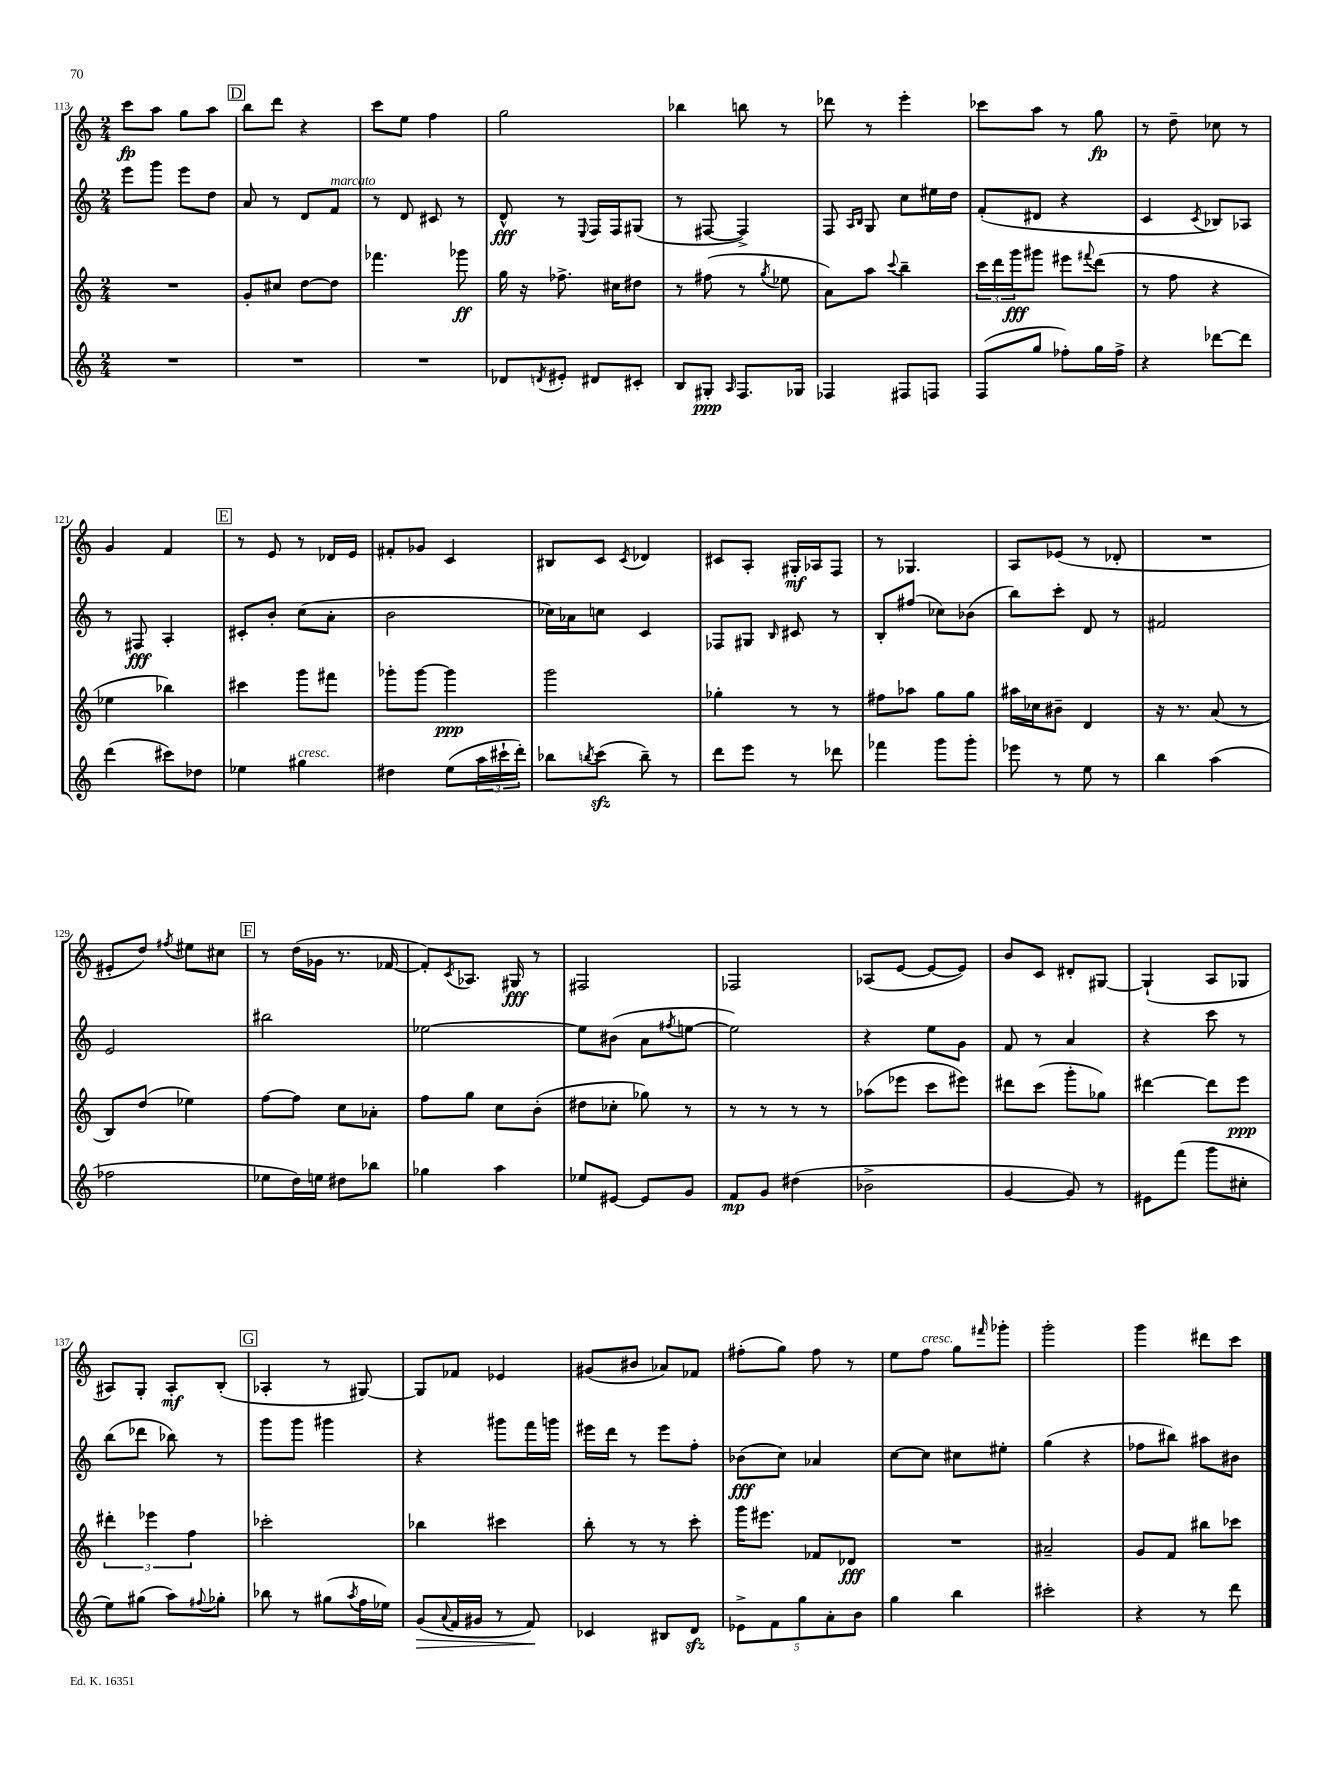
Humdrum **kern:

**kern	**kern	**kern	**kern
*staff4	*staff3	*staff2	*staff1
*clefG2	*clefG2	*clefG2	*clefG2
*k[]	*k[]	*k[]	*k[]
*M2/4	*M2/4	*M2/4	*M2/4
2r	2r	8eee	8ccc
.	.	8ggg	8aa
.	.	8eee	8gg
.	.	8dd	8aa
=	=	=	=
2r	8g'	8a	8bb
.	8cc#	8r	8ddd
.	[8dd	8d	4r
.	8dd]	8f	.
=	=	=	=
2r	4.fff-	8r	8ccc
.	.	8d	8ee
.	.	8c#	4ff
.	8ggg-	8r	.
=	=	=	=
8d-	16gg	8d^^	2gg
.	16r	.	.
8qd	.	.	.
8e#'	8.ff-^	8r	.
.	.	8qqE	.
8d#	.	16F	.
.	16cc#	16F	.
8c#'	8dd#	(8G#	.
=	=	=	=
8B	8r	8r	4bb-
8G#'	(8ff#	[8F#	.
16qqA	.	.	.
8.F	8r	4F#^])	8bb
.	8qgg	.	.
.	8ee-	.	8r
16G-	.	.	.
=	=	=	=
4F-	8a)	8F	8ddd-
.	.	16qqA	.
.	.	16qqB	.
.	8aa	8G	8r
.	8qqccc	.	.
8F#	4bb~	8cc	4eee'
8F	.	16ee#	.
.	.	16dd	.
=	=	=	=
(8F	24ccc	(8f'	8ccc-
.	24ddd	.	.
.	24ggg	.	.
8gg	8ggg#	8d#	8aa
8ff-')	8eee#	4r	8r
.	8qqfff#	.	.
16gg	(8ddd	.	8gg
16ff-^	.	.	.
=	=	=	=
4r	8r	4c	8r
.	8ff	.	8dd~
.	.	8qc	.
[8ddd-	4r	8B-)	8cc-
8ddd-]	.	8A-	8r
=	=	=	=
(4ddd	4ee-	8r	4g
.	.	8F#	.
8ccc#)	4bb-)	4A'	4f
8dd-	.	.	.
=	=	=	=
4ee-	4ccc#	8c#'	8r
.	.	8b'	8e
4gg#	8ggg	(8cc	8r
.	8fff#	8a'	16d-
.	.	.	16e
=	=	=	=
4dd#	8ggg-'	2b	8f#'
.	[8ggg-	.	8g-
(8ee	4ggg-]	.	4c
24aa	.	.	.
24ccc#`	.	.	.
24ddd')	.	.	.
=	=	=	=
8bb-	2ggg	16cc-)	8B#
.	.	16a-	.
8qbb	.	.	.
(8ccc	.	8cc	8c
.	.	.	8qc
8bb~)	.	4c	4d-
8r	.	.	.
=	=	=	=
8ddd	4gg-'	8F-	8c#
8eee	.	8G#	8A'
.	.	16qqB	.
8r	8r	8c#	16G#'
.	.	.	16A-
8ddd-	8r	8r	8F
=	=	=	=
4fff-	8ff#	8B'	8r
.	8aa-	(8ff#	4.G-
8ggg	8gg	8cc-)	.
8ggg'	8gg	(8b-	.
=	=	=	=
8eee-	16aa#	8bb)	8A
.	16cc-	.	.
8r	8b#~	8ccc'	(8e-
8ee	4d	8d	8r
8r	.	8r	8d-'
=	=	=	=
4bb	16r	2f#	2r
.	8.r	.	.
(4aa	(8a	.	.
.	8r	.	.
=	=	=	=
2ff-	8B)	2e	8e#'
.	(8dd	.	8dd)
.	.	.	8qff#
.	4ee-)	.	8ee#
.	.	.	8cc#
=	=	=	=
8ee-	[8ff	2bb#	8r
16dd)	8ff]	.	(16dd
16ee	.	.	16g-
8dd#	8cc	.	8.r
8bb-	8a-'	.	.
.	.	.	[16f-
=	=	=	=
4gg-	8ff	[2ee-	8f-'])
.	.	.	8qc
.	8gg	.	8.A-
4aa	8cc	.	.
.	.	.	16G#
.	(8b'	.	8r
=	=	=	=
8ee-	8dd#	8ee-]	2F#
[8e#	8cc-'	(8b#	.
8e#]	8gg-)	8a	.
.	.	8qff#	.
8g	8r	[8ee	.
=	=	=	=
8f	8r	2ee])	2F-
8g	8r	.	.
(4dd#	8r	.	.
.	8r	.	.
=	=	=	=
2b-^	(8aa-	4r	(8A-
.	8eee-	.	[8e
.	8ccc	8ee	8e_
.	8eee#)	8g	8e])
=	=	=	=
[4g	8ddd#	8f	8b
.	(8ccc	8r	8c
8g])	8ggg'	4a	8d#'
8r	8gg-)	.	[8G#
=	=	=	=
8e#	[4ddd#	4r	(4G#`]
(8fff	.	.	.
8ggg	8ddd#]	8ccc	8A
8cc#'	8eee	8r	8G-
=	=	=	=
8ee)	6ddd#'	(8bb	8A#)
(8gg#	.	8ddd-	8G'
.	6eee-	.	.
8aa)	.	8bb-)	8A#'
.	6ff	.	.
8qqff#	.	.	.
8gg-'	.	8r	(8B'
=	=	=	=
8bb-	2ccc-'	8ggg	4A-'
8r	.	8ggg	.
(8gg#	.	4ggg#	8r
8qaa	.	.	.
16ff	.	.	[8G#)
16ee-)	.	.	.
=	=	=	=
(8g	4bb-	4r	8G#]
8qqa	.	.	.
16f	.	.	8f-
16g#	.	.	.
8r	4ccc#	8ggg#	4e-
8f)	.	16fff	.
.	.	16ggg	.
=	=	=	=
4c-	8bb'	16eee#	(8g#
.	.	16ddd	.
.	8r	8r	8b#
8B#	8r	8eee#	8a-)
8d	8ccc'	8ff'	8f-
=	=	=	=
10e-^	16ggg	(8b-	(8ff#'
.	8.eee#	.	.
10f	.	.	.
.	.	8cc)	8gg)
10gg	.	.	.
.	8f-	4a-	8ff#
10a'	.	.	.
.	8d-	.	8r
10b	.	.	.
=	=	=	=
4gg	2r	[8cc	8ee
.	.	8cc]	8ff
4bb	.	8cc#	8gg
.	.	.	16qqfff#
.	.	8ee#'	8ggg-'
=	=	=	=
2ccc#'	2a#~	(4gg	2ggg'
.	.	4r	.
=	=	=	=
4r	8g	8ff-	4ggg
.	8f	8bb#)	.
8r	8bb#	8aa#	8ddd#
8ddd	8ccc-	8b#	8ccc
==	==	==	==
*-	*-	*-	*-
